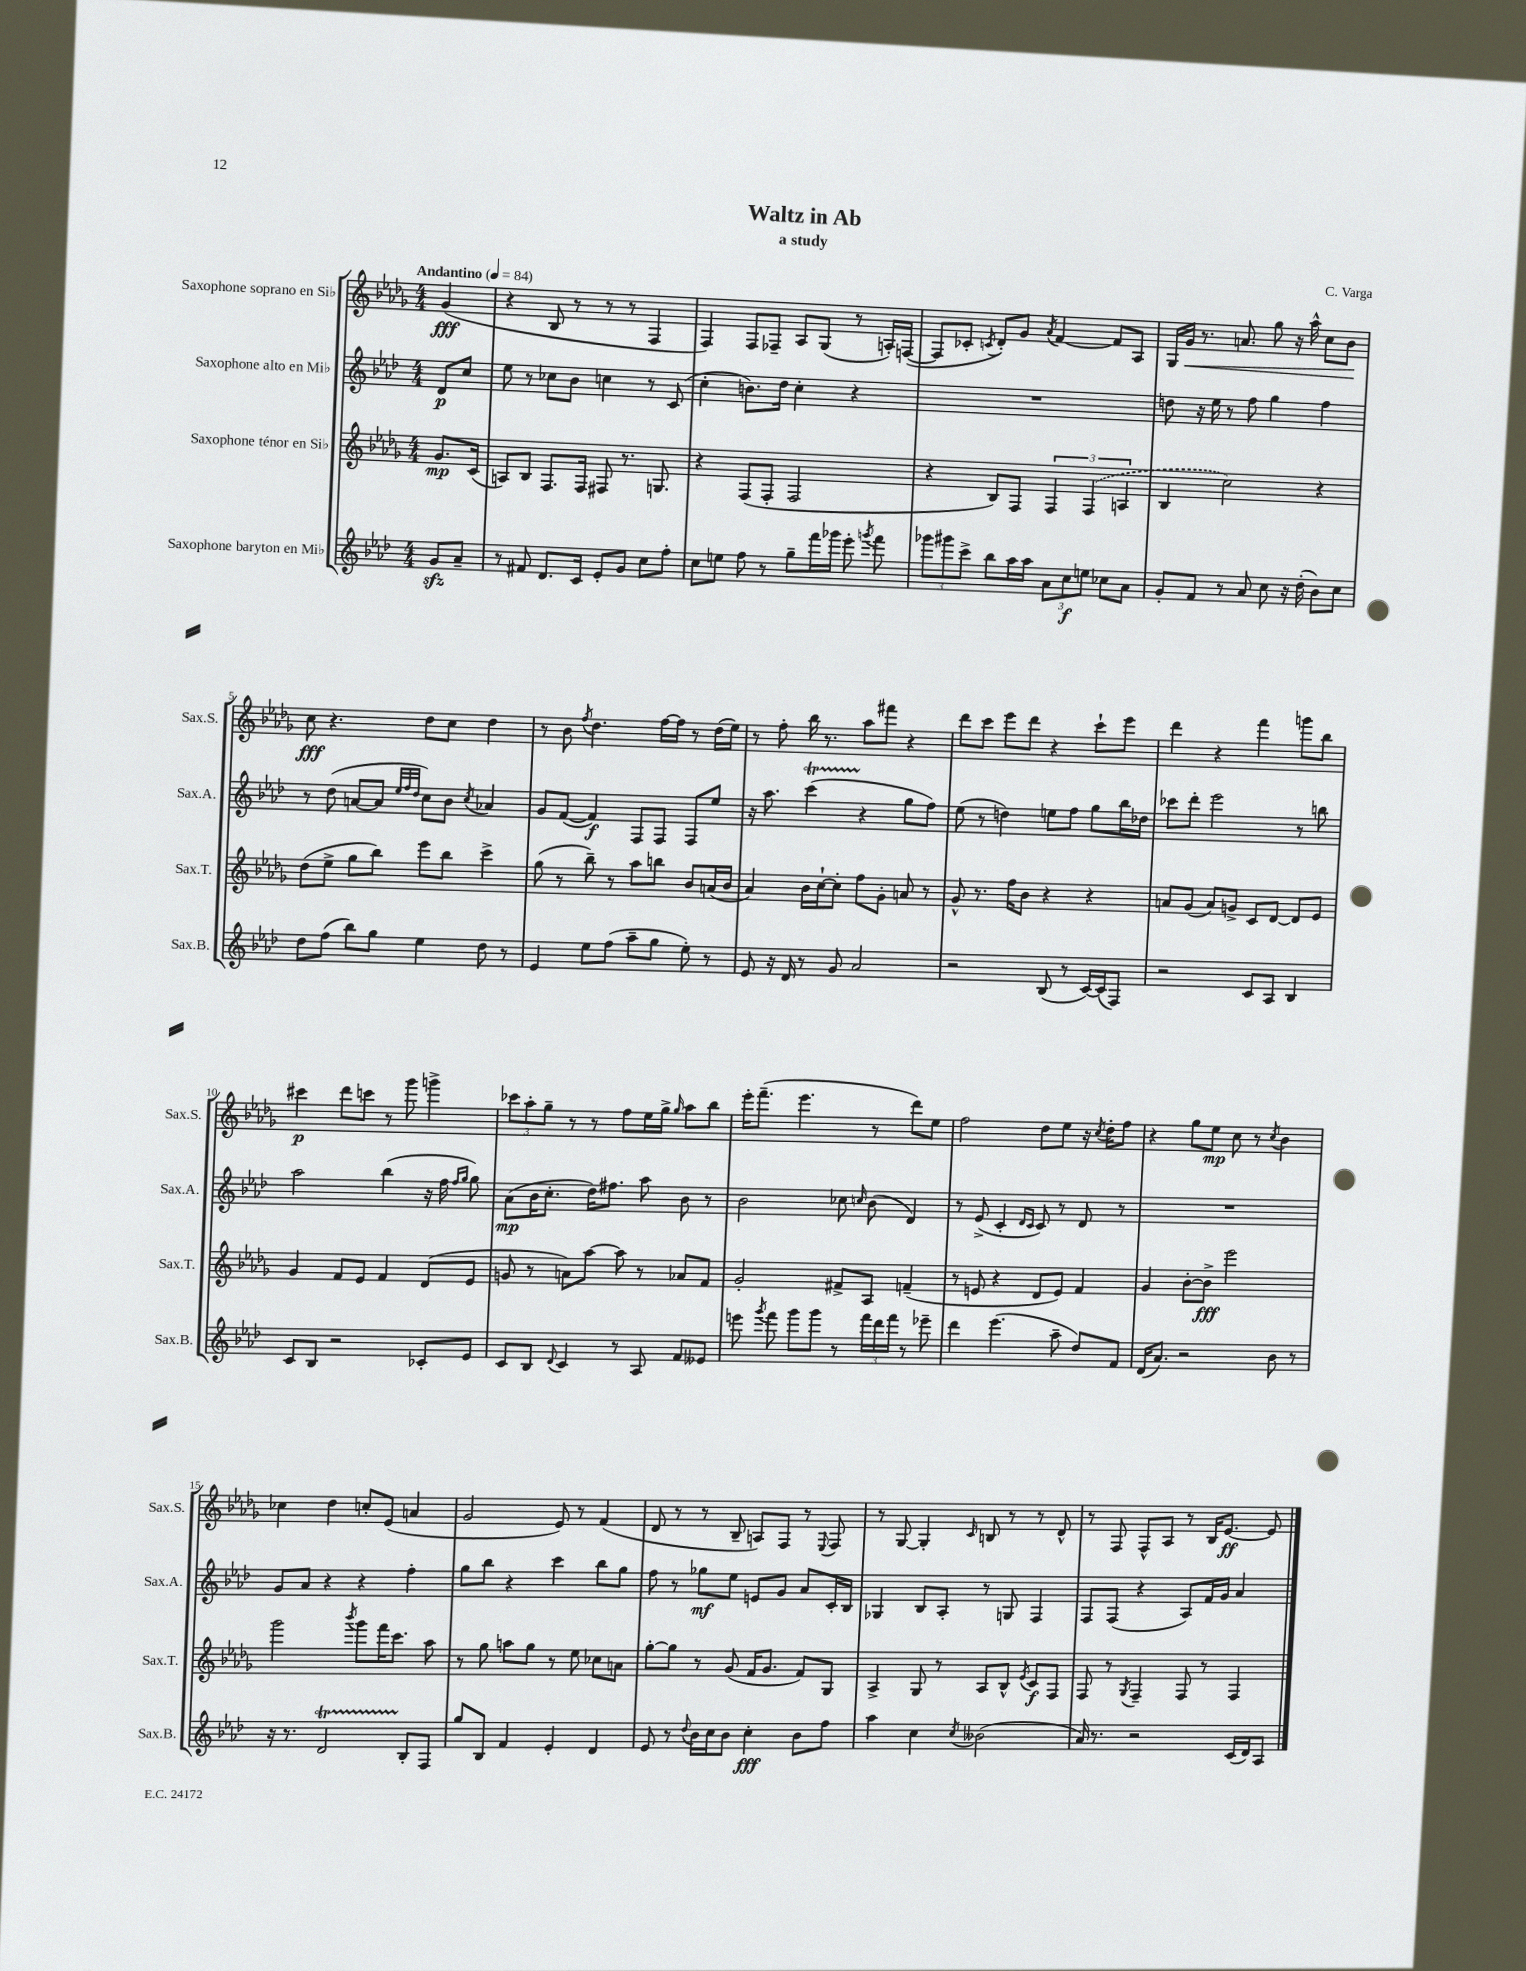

**kern	**kern	**kern	**kern
*staff4	*staff3	*staff2	*staff1
*clefG2	*clefG2	*clefG2	*clefG2
*k[b-e-a-d-]	*k[b-e-a-d-g-]	*k[b-e-a-d-]	*k[b-e-a-d-g-]
*M4/4	*M4/4	*M4/4	*M4/4
*MM84	*MM84	*MM84	*MM84
8g	8.g-	8d-	(4g-
8a-~	.	8cc	.
.	(16c	.	.
=	=	=	=
8r	8A)	8ee-	4r
8f#	8B-	8r	.
8.d-	8.F	8cc-	8B-
.	.	8b-	8r
16c	16F	.	.
8e-'	8F#	4cc	8r
8g	8.r	.	8r
8cc	.	8r	4F
.	8.G	.	.
8ff'	.	(8c	.
=	=	=	=
8cc	4r	4cc'	4F)
8ee	.	.	.
8ff	(8F	8.b)	8F
8r	8F'	.	8F-~
.	.	16dd-	.
8gg~	2F	4cc'	8A-
16fff	.	.	(8G-
16ggg-	.	.	.
8eee-'	.	4r	8r
8qggg	.	.	.
8fff	.	.	16A')
.	.	.	([16F
=	=	=	=
12ggg-	4r	1r	8F]
12ggg#	.	.	.
.	.	.	8c-'
12ccc^	.	.	.
.	.	.	8qc
8bb-	8B-)	.	8d-')
16aa-	8F	.	8g-
16aa-	.	.	.
.	.	.	8qa-
12a-	6F	.	[4f
12cc	.	.	.
12ee	(6F	.	.
8cc-	.	.	8f]
.	6A	.	.
8a-	.	.	8A-
=	=	=	=
8g'	4B-	8dd	16G-
.	.	.	16g-
8f	.	16r	8.r
.	.	16ee-	.
8r	2cc)	8r	.
.	.	.	8.a
8a-	.	8ff	.
8cc	.	4gg	8gg-
16r	.	.	16r
(16dd-'	.	.	16aa-^^
8b-)	4r	4ff	8cc
8cc	.	.	8b-
=	=	=	=
8dd-	(8dd-	8r	8cc
(8ff	8ee-^	(8dd-	4.r
8bb-)	8gg-	[8a	.
8gg	8bb-)	8a]	.
.	.	32qqee-	.
.	.	32qqff	.
.	.	32qqdd-	.
4ee-	8eee-	8cc)	8dd-
.	8bb-	8b-	8cc
.	.	8qcc	.
8dd-	4ccc^	4a-	4dd-
8r	.	.	.
=	=	=	=
4e-	(8gg-	8g	8r
.	8r	([8f	8b-
.	.	.	8qff
8ee-	8bb-~)	4f])	4.dd-
(8ff	8r	.	.
8aa-~	8aa-	8F	.
8gg	8bb	8F	[16ff
.	.	.	16ff]
8ee-')	8b-	8F	8r
8r	(16a	8ee-	(16dd-
.	16b-	.	16ee-)
=	=	=	=
8e-	4a-)	16r	8r
.	.	8.aa-	.
16r	.	.	8ff'
16d-	.	.	.
8r	16b-	(4ccc	16bb-
.	[16cc`	.	8.r
8g	8cc']	.	.
2a-	8ff	4r	8aa-
.	8g-'	.	8fff#
.	8a	8gg	4r
.	8r	8ff)	.
=	=	=	=
2r	8g-^^	(8ee-	8ddd-
.	8.r	8r	8ccc
.	.	4dd)	8eee-
.	16ff	.	.
.	8b-	.	8ddd-
(8B-	4r	8ee	4r
8r	.	8ff	.
[16c)	4r	8gg	8ccc`
(16c]	.	.	.
8F)	.	16bb-	8eee-
.	.	16dd-	.
=	=	=	=
2r	8a	8ccc-	4ddd-
.	(8g-	8ddd-'	.
.	8a)	2eee-	4r
.	8g^	.	.
8c	8c	.	4fff
8A-	[8d-	.	.
4B-	8d-]	8r	8ggg
.	8e-	8bb	8bb-
=	=	=	=
8c	4g-	2aa-	4ccc#
8B-	.	.	.
2r	8f	.	8ddd-
.	8e-	.	8ccc
.	4f	(4bb-	8r
.	.	.	8ggg-
8c-'	(8d-	16r	4ggg^
.	.	16ff	.
.	.	16qqff	.
.	.	16qqgg	.
8e-	8e-	8gg)	.
=	=	=	=
8c	8g	(8a-	12ccc-
.	.	.	12aa-'
8B-	8r	16b-	.
.	.	.	12gg-~
.	.	8.cc'	.
8qqd-	.	.	.
4c	8a)	.	8r
.	[8aa-	16dd-)	8r
.	.	8.ff#	.
8r	8aa-]	.	8ff
8A-	8r	8aa-	16ee-
.	.	.	16gg-^
.	.	.	16qqgg-
8f	8a-	8b-	8aa-
8e--	8f	8r	8bb-
=	=	=	=
8eee	2g-'	2b-	16eee-'
.	.	.	(8.fff~
8qggg	.	.	.
8fff	.	.	.
8ggg	.	.	4.eee-
8ggg	.	.	.
8r	8f#^	8cc-	.
.	.	16qqcc	.
24fff	8A-	(8b-	8r
24ddd-	.	.	.
24fff	.	.	.
8r	(4f~	4d-)	8ddd-)
8eee-~	.	.	8ee-
=	=	=	=
4ddd-	8r	8r	2ff
.	8e	(8e-^	.
(4.eee-	4r	4c'	.
.	.	16qqd-	.
.	.	16qqc	.
.	8d-	8c)	8dd-
8aa-~	8e)	8r	8ee-
8dd-)	4f	8d-	16r
.	.	.	8qcc
.	.	.	16dd-'
8f	.	8r	8ff
=	=	=	=
(16d-	4g-	1r	4r
8.a-)	.	.	.
2r	[8b-'	.	8gg-
.	8b-^]	.	8ee-
.	2eee-	.	8cc
.	.	.	8r
.	.	.	8qcc
8b-	.	.	4b-
8r	.	.	.
=	=	=	=
16r	2ggg-	8g	4cc-
8.r	.	.	.
.	.	8a-	.
2d-	.	4r	4dd-
.	8qbbb-	.	.
.	8ggg-	4r	8cc'
.	16fff	.	(8e-
.	8.ccc	.	.
8B-'	.	4ff'	4a
8F	8aa-	.	.
=	=	=	=
8gg	8r	8gg	2g-
8B-	8gg-	8bb-	.
4f	8aa	4r	.
.	8gg-	.	.
4e-'	8r	4ccc	8e-)
.	8ee-	.	8r
4d-	8cc-	8bb-	(4f
.	8a	8gg	.
=	=	=	=
8e-	[8gg-'	8ff	8d-
8r	8gg-]	8r	8r
8qqdd-	.	.	.
16b-	8r	8gg-	8r
16cc	.	.	.
8b-	(8g-	8ee-	8B-~
4cc'	16f	8e	8A)
.	8.g-	.	.
.	.	8g	8F
8b-	8f)	8a-	8r
.	.	.	8qqE-
8ff	8G-	16c'	8F
.	.	16B-	.
=	=	=	=
4aa-	4A-^	4G-	8r
.	.	.	[8G-
4cc	8G-	8B-	4G-']
.	8r	8A-'	.
8qcc	.	.	16qqc
(2b--	8A-	8r	8B
.	8B-^^	8G	8r
.	8qe-	.	.
.	8c	4F	8r
.	8F	.	8d-^^
=	=	=	=
16a-)	8F	8F	8r
8.r	.	.	.
.	8r	(8F	8F
.	8qG-	.	.
2r	4F~	4r	8F^^
.	.	.	8A-
.	8F	8A-)	8r
.	8r	16f	16B-
.	.	16g	[8.e-
(16c	4F	4a-	.
16d-)	.	.	.
8A-	.	.	8e-]
==	==	==	==
*-	*-	*-	*-
